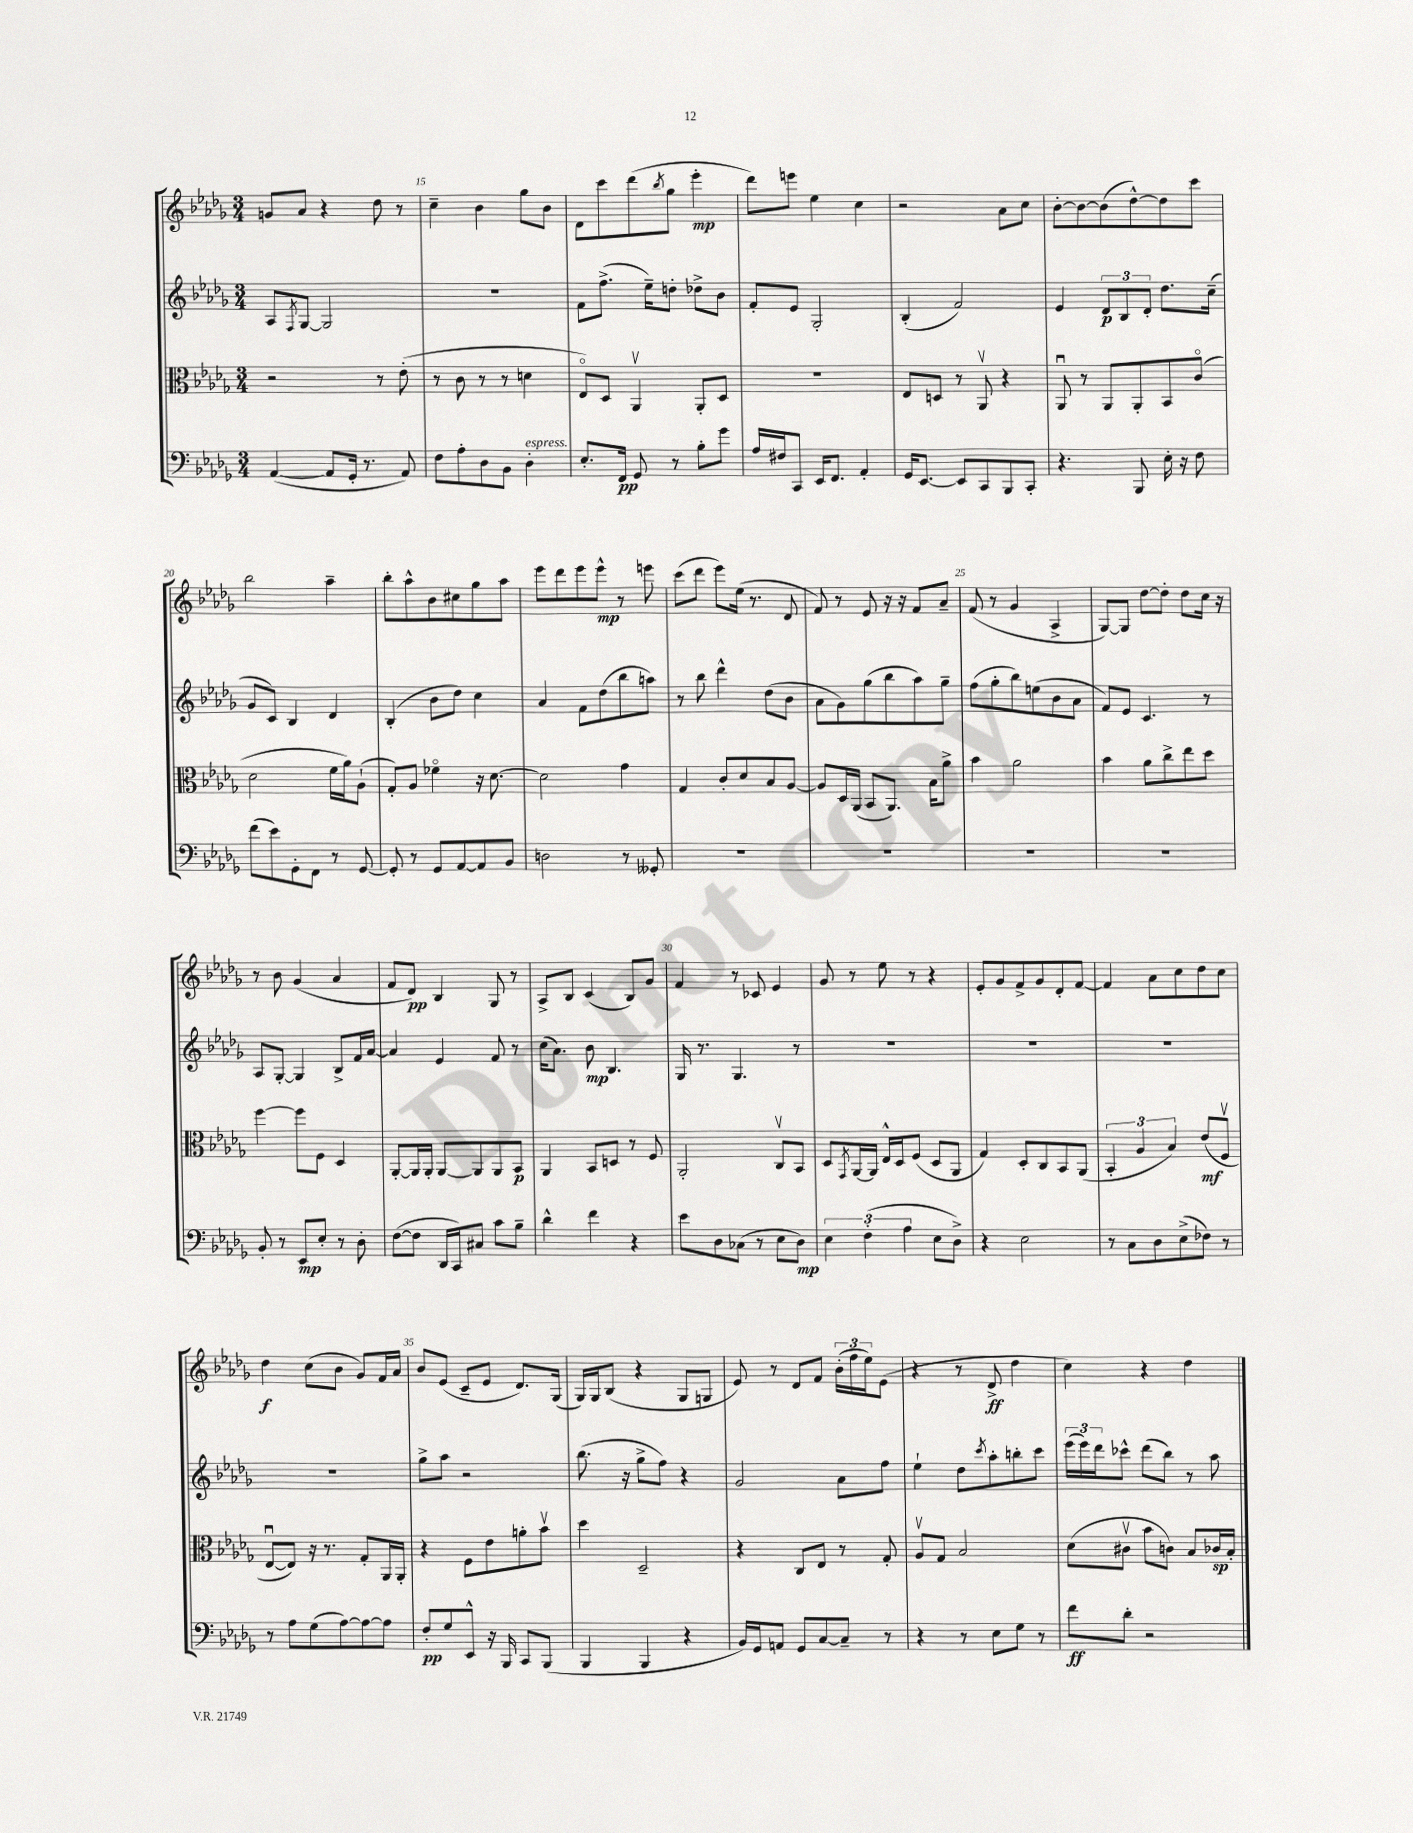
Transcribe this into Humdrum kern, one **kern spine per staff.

**kern	**kern	**kern	**kern
*staff4	*staff3	*staff2	*staff1
*clefF4	*clefC3	*clefG2	*clefG2
*k[b-e-a-d-g-]	*k[b-e-a-d-g-]	*k[b-e-a-d-g-]	*k[b-e-a-d-g-]
*M3/4	*M3/4	*M3/4	*M3/4
([4AA-	2r	8A-	8g
.	.	8qF	.
.	.	[8G-	8a-
8AA-]	.	2G-]	4r
16GG-'	.	.	.
8.r	.	.	.
.	8r	.	8dd-
8AA-)	(8e-'	.	8r
=	=	=	=
8F	8r	2.r	4cc~
8A-'	8c	.	.
8D-	8r	.	4b-
8BB-	8r	.	.
4D-'	4d	.	8gg-
.	.	.	8b-
=	=	=	=
8.E-'	8E-o)	8f	8d-
.	8D-	(8.ff^	8ccc
16FF	.	.	.
8GG-	4AA-v	.	(8ddd-
.	.	16ee-~)	.
.	.	.	8qbb-
8r	.	8dd'	8gg-
8B-'	8AA-'	8dd-^	4eee-'
8g-	8D-	8b-	.
=	=	=	=
16A-	2.r	8f'	8ddd-)
16F#	.	.	.
8CC	.	8e-	8eee
16EE-	.	2G-'	4ee-
8.FF	.	.	.
4AA-'	.	.	4cc
=	=	=	=
16GG-	8E-	(4B-'	2r
[8.EE-	.	.	.
.	8D	.	.
8EE-]	8r	2f)	.
8CC	8AA-v	.	.
8BBB-	4r	.	8a-
8CC'	.	.	8cc
=	=	=	=
4.r	8AA-u	4e-	[8b-'
.	8r	.	8b-_
.	8AA-	12d-	(8b-]
.	.	12B-	.
8BBB-	8AA-'	.	[8dd-^^)
.	.	12d-'	.
16E-'	8BB-	8.dd-	8dd-]
16r	.	.	.
8F	(8co	.	8ccc
.	.	(16cc~	.
=	=	=	=
(8f	2d-	8g-	2bb-
8e-)	.	8c)	.
8GG-'	.	4B-	.
8FF	.	.	.
8r	16f	4d-	4aa-~
.	16a-)	.	.
[8GG-	(8A-`	.	.
=	=	=	=
8GG-']	8G-')	(4B-'	8bb-'
8r	8A-	.	8aa-^^
8GG-	4f-o	8b-	8b-
[8AA-	.	8dd-)	8cc#
8AA-]	16r	4cc	8gg-
.	[8.d-	.	.
8BB-	.	.	8aa-
=	=	=	=
2D	2d-]	4a-	8eee-
.	.	.	8ddd-
.	.	8f	8eee-
.	.	(8dd-	8eee-^^
8r	4g-	8bb-	8r
8GG--'	.	8aa)	8eee
=	=	=	=
2.r	4G-	8r	(8ccc
.	.	8bb-	8ddd-
.	8c'	4ddd-^^	8eee-)
.	8d-	.	(16ee-
.	.	.	8.r
.	8B-	(8dd-	.
.	[8A-	8b-	8d-
=	=	=	=
2.r	8A-]	8a-	8f)
.	16D-	8g-)	8r
.	(16AA-	.	.
.	8BB-	(8gg-	8e-
.	8.AA-)	8bb-	16r
.	.	.	16r
.	.	8aa-)	8f
.	16B-	.	.
.	8a-^	8gg-~	8a-~
=	=	=	=
2.r	4b-	(8ff	(8f
.	.	8gg-'	8r
.	2a-	8bb-)	4g-
.	.	(8ee	.
.	.	8b-	4A-^
.	.	8a-	.
=	=	=	=
2.r	4b-	8f)	[8G-)
.	.	8e-	8G-]
.	8a-	4.c	[8dd-
.	8cc^	.	8dd-']
.	8ee-	.	8dd-
.	8dd-	8r	16cc
.	.	.	16r
=	=	=	=
8BB-'	[4ff	8A-	8r
8r	.	[8G-'	8b-
8EE-	8ff]	4G-]	(4g-
8E-'	8F	.	.
8r	4D-	8B-^	4a-
8D-'	.	16f	.
.	.	[16a-	.
=	=	=	=
([8F	[8AA-'	4a-]	8f
8F]	16AA-]	.	8d-)
.	16AA-'	.	.
16DD-	[8AA-	4e-	4B-
16CC)	.	.	.
8C#	8AA-]	.	.
8c	8AA-	8f	8G-
8B-~	8BB-	8r	8r
=	=	=	=
4d-^^	4AA-	(16cc	8A-^
.	.	8.a-)	.
.	.	.	8B-
4f	8BB-	8b-	(4c
.	8D	4.B-	.
4r	8r	.	8B-)
.	8F	.	8g-
=	=	=	=
8e-	2AA-'	16G-	4f
.	.	8.r	.
8D-	.	.	.
(8C-	.	4.G-	8r
8r	.	.	8c-
8E-	8Cv	.	4e-
8D-)	8BB-	8r	.
=	=	=	=
6E-	8D-	2.r	8g-
.	8qGG-	.	.
.	[16AA-	.	8r
(6F'	.	.	.
.	16AA-]	.	.
.	16E-^^	.	8ee-
.	16D-	.	.
6A-	.	.	.
.	(8F	.	8r
8E-	8D-	.	4r
8D-^)	8AA-	.	.
=	=	=	=
4r	4G-)	2.r	8e-'
.	.	.	8g-
2E-	8D-'	.	8f^
.	8C	.	8g-
.	8BB-	.	8d-'
.	(8AA-	.	[8f
=	=	=	=
8r	6BB-'	2.r	4f]
8C	.	.	.
.	6A-	.	.
8D-	.	.	8a-
.	6B-)	.	.
(8E-^	.	.	8cc
8F-)	(8e-	.	8dd-
8r	8Fv	.	8cc
=	=	=	=
8r	[8E-u	2.r	4dd-
8A-	8E-])	.	.
(8G-	16r	.	(8cc
.	8.r	.	.
[8A-)	.	.	8b-
8A-_	8G-'	.	8g-)
8A-]	16AA-	.	16f
.	16AA-'	.	16a-
=	=	=	=
8F'	4r	8gg-^	8b-
8G-	.	8aa-	(8e-
8EE-^^	8F	2r	8c~
16r	8e-	.	8e-
16BBB-	.	.	.
8CC	8a'	.	8.d-)
(8BBB-	8b-v	.	.
.	.	.	(16G-
=	=	=	=
4BBB-	4dd-	(8.bb-	16G-)
.	.	.	16G-
.	.	.	(8B-
.	.	16r	.
4BBB-	2D-~	8gg-^	4r
.	.	8ff)	.
4r	.	4r	8G-
.	.	.	8G
=	=	=	=
16BB-)	4r	2g-	8e-)
16GG-	.	.	.
8AA	.	.	8r
8GG-	8C	.	8d-
[8C	8E-	.	8f
8C~]	8r	8a-	(24b-'
.	.	.	24ff
.	.	.	24ee-)
8r	8G-'	8ff	(8e-
=	=	=	=
4r	8A-v	4ee-`	4r
.	8G-	.	.
8r	2B-	8dd-	8r
.	.	8qccc	.
8E-	.	8aa-'	8d-^
8G-	.	8bb'	4dd-
8r	.	8ccc	.
=	=	=	=
8f	(8d-	(24eee-	4cc)
.	.	24eee-)	.
.	.	24ddd-	.
8d-'	8c#v	8ccc-^^	.
2r	8b-	(8ddd-	4r
.	8c)	8bb-)	.
.	8B-	8r	4dd-
.	16c-	8aa-	.
.	16B-'	.	.
==	==	==	==
*-	*-	*-	*-
